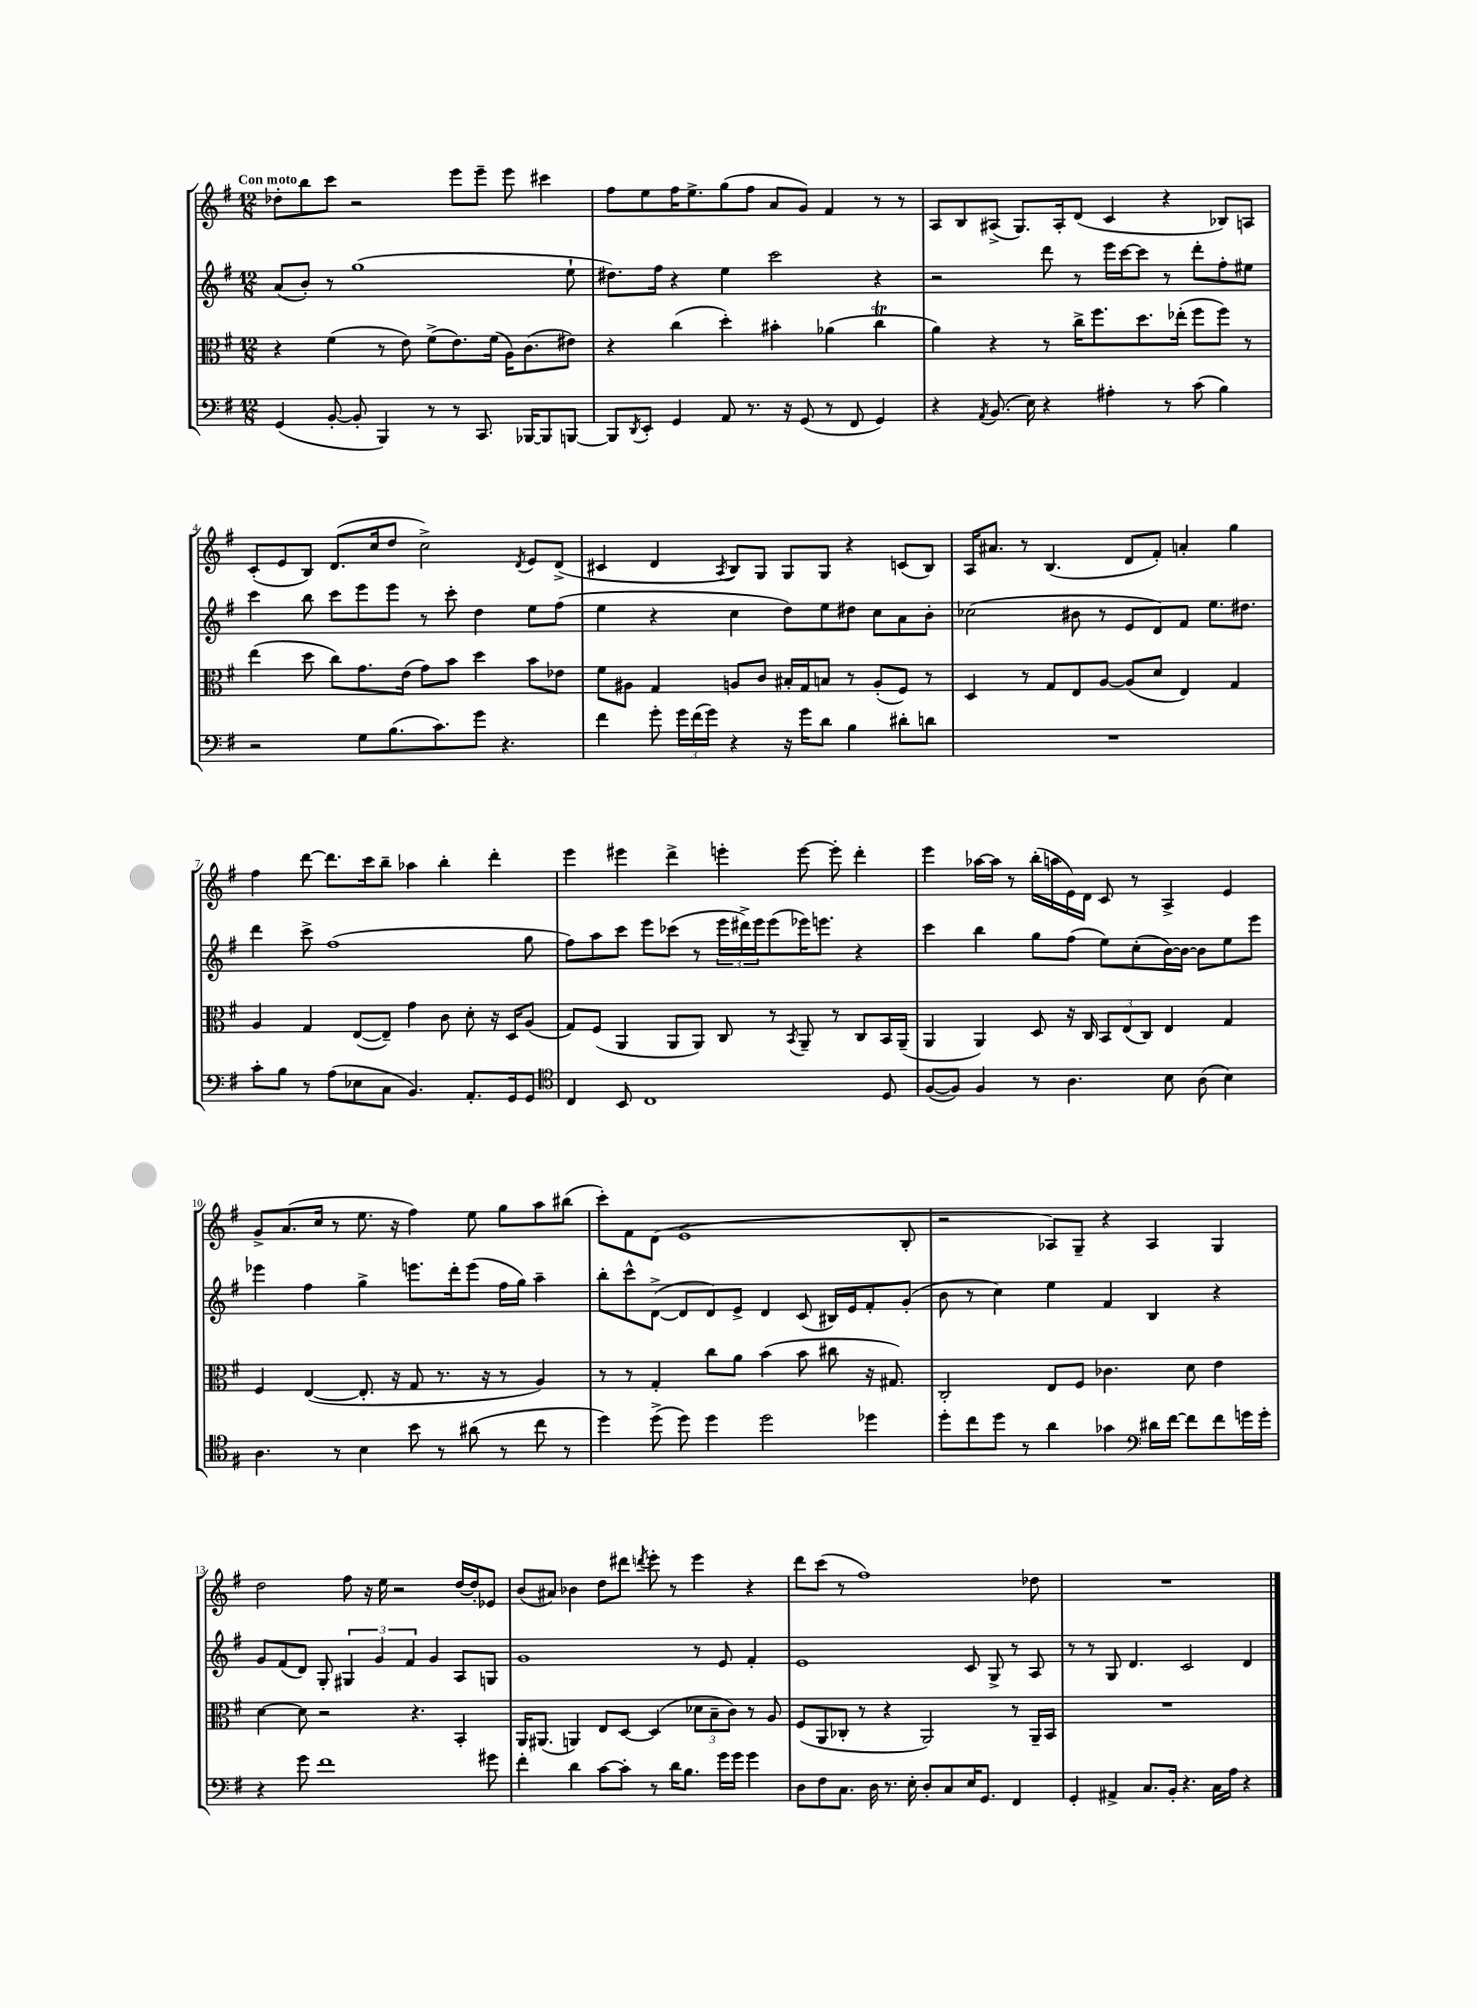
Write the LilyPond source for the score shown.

<<
\new StaffGroup <<
\new Staff = "s0" {
    \clef treble \key g \major \numericTimeSignature \time 12/8 \tempo "Con moto"
    des''8-. b''8 c'''8 r2 e'''8 e'''8-- e'''8 cis'''4 |
    fis''8 e''8 fis''16 e''8.-> g''8( fis''8 a'8 g'8) fis'4 r8 r8 |
    a8 b8 ais8->( g8.) ais16-. d'8( c'4 r4 bes8) a8 |
    c'8-.( e'8 b8) d'8.( c''16 d''8 c''2->) \acciaccatura { d'8 } e'8 d'8->( |
    cis'4 d'4 \acciaccatura { a8 } b8) g8 g8 g8 r4 c'8( b8) |
    a16 ais'8. r8 b4.( d'8 fis'8-.) a'4-. g''4 |
    fis''4 d'''8~ d'''8. c'''16 b''8-- aes''4 b''4-. d'''4-. |
    e'''4 eis'''4 d'''4-> e'''4-. e'''8~ e'''8-. d'''4-. |
    e'''4 aes''16~ aes''16 r8 b''16-.( a''16 e'16) d'16 c'8 r8 a4-> e'4 |
    g'8-> a'8.( c''16 r8 e''8. r16 fis''4) e''8 g''8 a''8 bis''8( |
    c'''8-.) fis'8 d'8( e'1:8 b8-. |
    r2 aes8) g8-- r4 aes4 g4 |
    d''2 fis''8 r16 e''16 r2 d''16~ d''16-. ees'8 |
    b'8( ais'8) bes'4 d''8 dis'''8 \acciaccatura { d'''8 } e'''8-. r8 e'''4 r4 |
    d'''8 c'''8( r8 fis''1) des''8 |
    R1. \bar "|." |
}
\new Staff = "s1" {
    \clef treble \key g \major \numericTimeSignature \time 12/8
    a'8( b'8-.) r8 g''1( e''8-! |
    dis''8.) fis''16 r4 e''4 c'''2 r4 |
    r2 d'''8 r8 e'''16 c'''16~ c'''8 r8 d'''8-. fis''8-. eis''8 |
    c'''4 b''8 c'''8 e'''8 e'''8 r8 c'''8-. d''4 e''8 fis''8( |
    e''4 r4 c''4 d''8) e''8 dis''8 c''8 a'8 b'8-. |
    ces''2( bis'8 r8 e'8 d'8) fis'8 e''8. dis''8. |
    d'''4 c'''8-> fis''1( g''8 |
    fis''8) a''8 c'''8 e'''8 ces'''8( r8 \tuplet 3/2 { e'''16 dis'''16->) e'''16 } e'''8( ees'''16) e'''8. r4 |
    c'''4 b''4 g''8 fis''8( e''8) c''8-.( b'16~) b'16~ b'8 e''8 e'''8 |
    ees'''4 fis''4 g''4-> e'''8. d'''16-. e'''8( fis''16 g''16) a''4-- |
    b''8-. c'''8-^ d'8~->( d'8 d'8) e'8-> d'4 c'8( bis16) e'16 fis'8-. g'8-.( |
    b'8 r8 c''4) e''4 fis'4 b4 r4 |
    g'8 fis'8( d'8) g8-. \tuplet 3/2 { gis4 g'4 fis'4 } g'4 a8 g8 |
    g'1 r8 e'8 fis'4-. |
    e'1 c'8 g8-> r8 a8 |
    r8 r8 g8 d'4. c'2 d'4 \bar "|." |
}
\new Staff = "s2" {
    \clef alto \key g \major \numericTimeSignature \time 12/8
    r4 fis'4( r8 e'8) fis'8->( e'8.) fis'16( a16) c'8.( eis'8) |
    r4 c''4( d''4-.) bis'4-. aes'4( c''4\trill |
    a'4) r4 r8 c''16-> fis''8. d''8. ees''16-.( fis''8 fis''8) r8 |
    e''4( d''8 c''8) g'8. e'16( g'8) b'8 d''4 b'8 ees'8 |
    fis'8 ais8 g4 a8 c'8 bis16-. g16 b8 r8 a8-.( fis8) r8 |
    d4 r8 g8 e8 a8~ a8( d'8 e4) g4 |
    a4 g4 e8~( e8--) g'4 c'8 d'8-. r16 d16 a8( |
    g8) fis8( a,4 a,8 a,8) c8 r8 \acciaccatura { b,8 } a,8-- r8 c8 b,16 a,16--( |
    a,4 a,4) d8 r16 c16 \tuplet 3/2 { b,8 e8( c8) } e4 g4 |
    fis4 e4~( e8.-. r16 g8 r8. r16 r8 a4) |
    r8 r8 g4-. c''8 a'8 b'4( b'8 cis''8 r16 gis8.) |
    c2-. e8 fis8 ces'4. d'8 e'4 |
    d'4~ d'8 r2 r4. b,4-. |
    a,16 ais,8.( a,4) e8 d8~ d4( \tuplet 3/2 { des'8 b8-- c'8) } r8 a8 |
    fis8( a,8 ces8-. r8 r4 a,2) r8 a,16-- b,16 |
    R1. \bar "|." |
}
\new Staff = "s3" {
    \clef bass \key g \major \numericTimeSignature \time 12/8
    g,4( b,8~-. b,8-. b,,4) r8 r8 c,8. bes,,16~ bes,,8 b,,8~ |
    b,,8 \acciaccatura { d,8 } e,8-. g,4 a,8 r8. r16 g,8( r8 fis,8 g,4) |
    r4 \acciaccatura { a,8 } b,8.( e16) r4 ais4-. r8 c'8( b4) |
    r2 g8 b8.( c'8.) g'8 r4. |
    fis'4 g'8-. \tuplet 3/2 { g'16 fis'16( g'16) } r4 r16 g'16 d'8 b4 dis'8-. d'8 |
    R1. |
    c'8-. b8 r8 a8( ees8 c8 b,4.) a,8.-. g,16 g,8 |
    \clef tenor c4 b,8 c1 d8 |
    fis8~( fis8) fis4 r8 a4. b8 a8( b4) |
    a4. r8 b4 b'8 r8 ais'8( r8 c''8 r8 |
    d''4) d''8->( d''8) d''4 d''2 des''4 |
    d''8-. c''8 d''8 r8 a'4 ges'4 \clef bass dis'16 fis'16~ fis'8 fis'8 g'16 g'16-. |
    r4 g'8 fis'1 gis'8 |
    fis'4-. d'4 c'8~ c'8-. r8 d'16 b8. g'16 g'16 g'4 |
    d8 fis8 c8. d16 r8. e16-. d8-. c8 e16 g,8. fis,4 |
    g,4-. ais,4-> c8. b,16-. r4. c16 a16 r4 \bar "|." |
}
>>
>>
